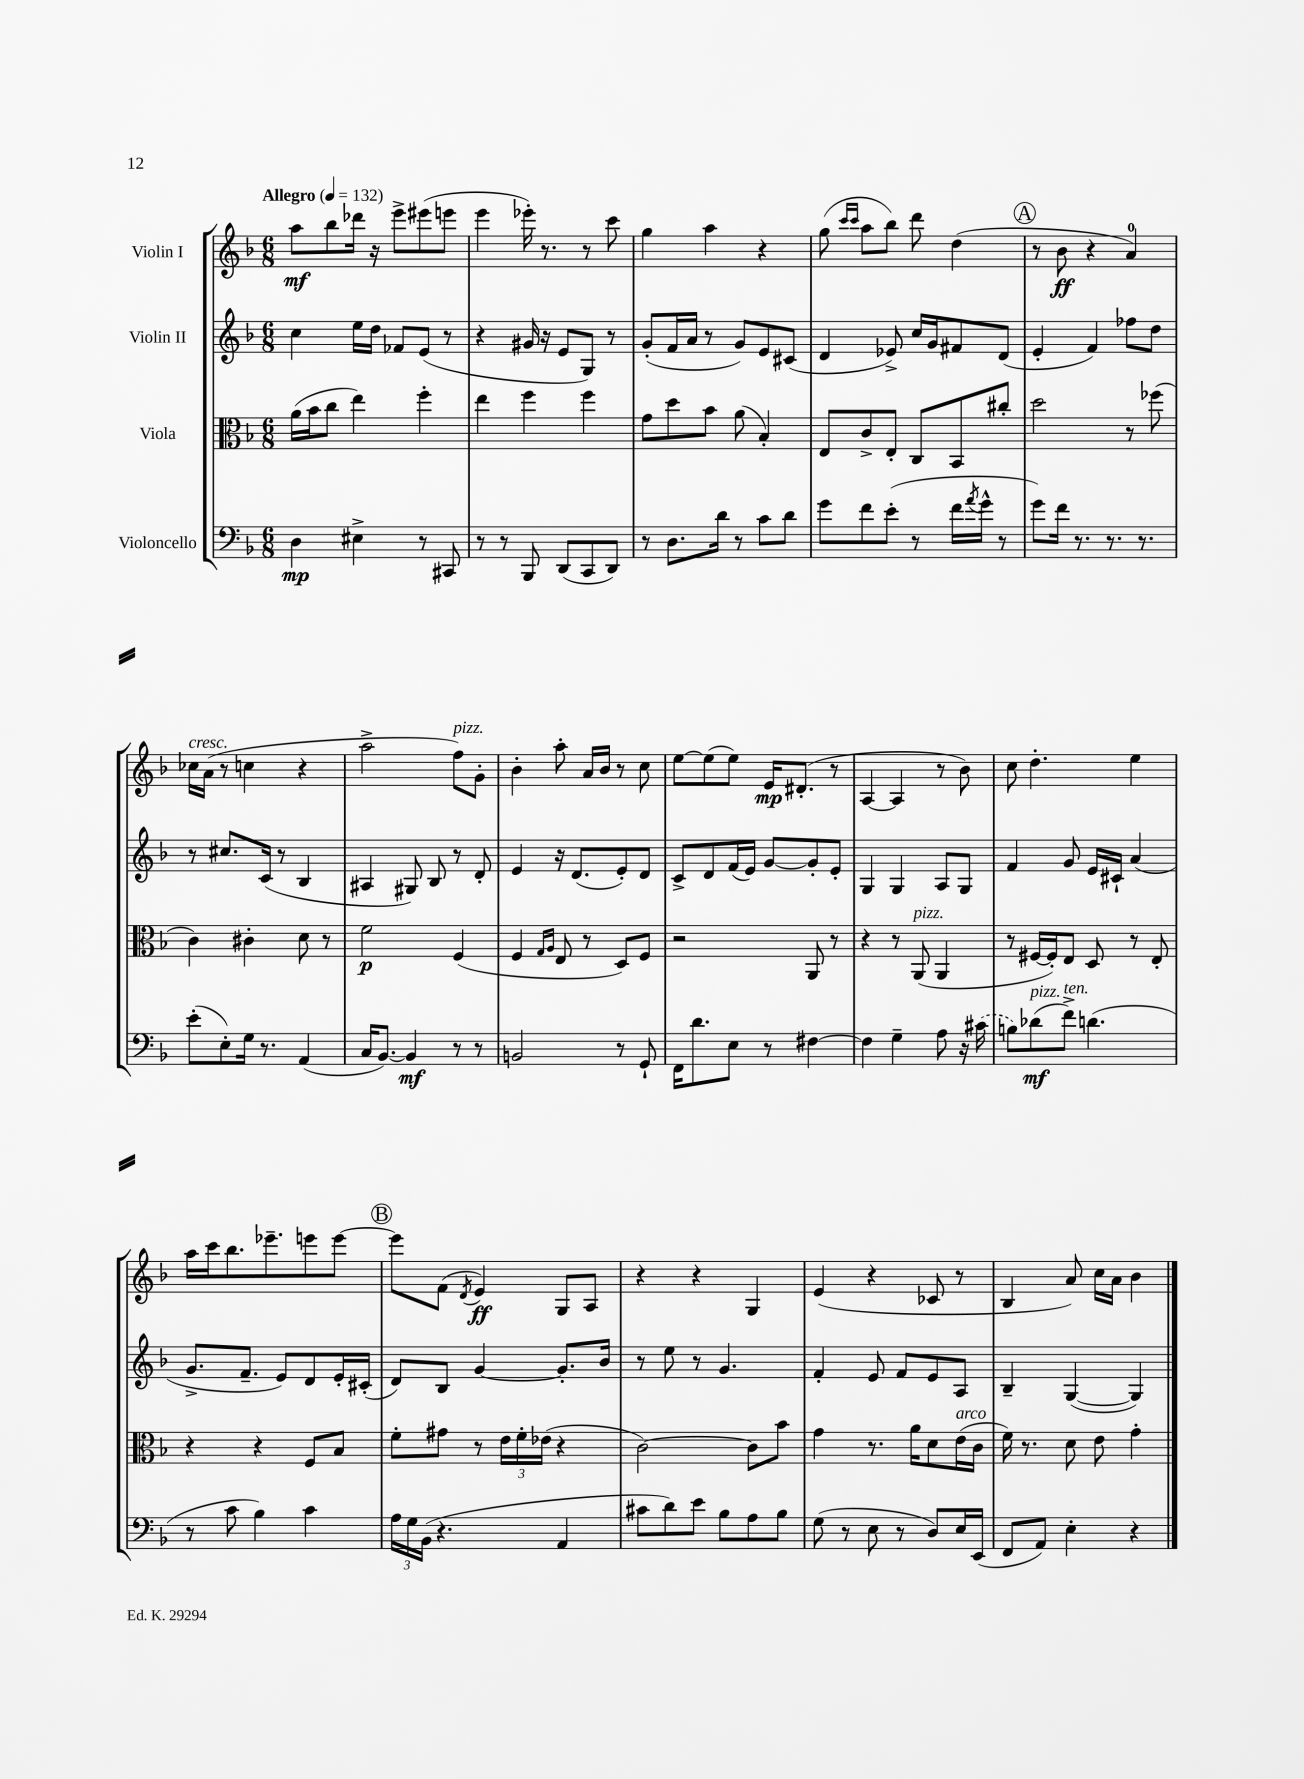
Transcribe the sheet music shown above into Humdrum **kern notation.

**kern	**kern	**kern	**kern
*staff4	*staff3	*staff2	*staff1
*clefF4	*clefC3	*clefG2	*clefG2
*k[b-]	*k[b-]	*k[b-]	*k[b-]
*M6/8	*M6/8	*M6/8	*M6/8
*MM132	*MM132	*MM132	*MM132
4D\	(16a\LL	4cc\	8aa\L
.	16b-\J	.	.
.	8cc\J	.	8bb-\
4E#^\	4ee\)	16ee\LL	16ddd-\Jk
.	.	16dd\JJ	16r
.	.	8f-/L	8eee^\L
8r	4ff'\	(8e/J	(8eee#\
8CC#/	.	8r	8eee\J
=	=	=	=
8r	4ee\	4r	4eee\
8r	.	.	.
8BBB-/	4ff\	16g#/	16eee-'\)
.	.	16r	8.r
(8DD/L	.	8e/L	.
8CC/	4ff\	8G/J)	8r
8DD/J)	.	8r	8ccc\
=	=	=	=
8r	8g\L	(8g'/L	4gg\
8.D\L	8dd\	16f/L	.
.	.	16a/JJ	.
.	8b-\J	8r	4aa\
16d\Jk	.	.	.
8r	(8a\	8g/L)	.
8c\L	4B-'/)	8e/	4r
8d\J	.	(8c#/J	.
=	=	=	=
8g\L	8E/L	4d/	(8gg\
.	.	.	16qqccc/LL
.	.	.	16qqccc/JJ
8f\	8c^/	.	8aa\L
(8e'\J	8E'/J	8e-^/)	8bb-\J)
8r	8C/L	16cc/LL	8ddd\
.	.	16g/J	.
16f\LL	8BB-/	8f#/	(4dd\
8qa/	.	.	.
16g^^\JJ	.	.	.
8r	8cc#'/J	(8d/J	.
=	=	=	=
8g\L)	2dd\	4e'/	8r
16f\Jk	.	.	8b-\
8.r	.	.	.
.	.	4f/)	4r
8.r	.	.	.
.	8r	8ff-\L	4a/)
8.r	.	.	.
.	(8ff-\	8dd\J	.
=	=	=	=
(8e'\L	4c\)	8r	16cc-\LL
.	.	.	(16a\JJ
8E'\)	.	8.cc#/L	8r
16G\Jk	4c#'\	.	4cc\
8.r	.	(16c/Jk	.
.	.	8r	.
(4AA/	8d\	4B-/	4r
.	8r	.	.
=	=	=	=
16C/LK	2f\	4A#/	2aa^\
[8.BB-/J)	.	.	.
4BB-/]	.	8G#/)	.
.	.	8B-/	.
8r	(4F/	8r	8ff\L)
8r	.	8d'/	8g'\J
=	=	=	=
2BB/	4F/	4e/	4b-'\
.	16qqG/LL	.	.
.	16qqA/JJ	.	.
.	8E/	16r	8aa'\
.	.	(8.d/L	.
.	8r	.	16a/LL
.	.	.	16b-/JJ
8r	8D/L)	8e'/)	8r
8GG`/	8F/J	8d/J	8cc\
=	=	=	=
16FF\LK	2r	8c^/L	[8ee\L
8.d\	.	.	.
.	.	8d/	(8ee\]
8E\J	.	(16f/L	8ee\J)
.	.	16e/JJ)	.
8r	.	[8g/L	16e/LK
.	.	.	(8.d#'/J
[4F#\	8AA/	8g'/]	.
.	8r	8e'/J	8r
=	=	=	=
4F#\]	4r	4G/	[4A/
4G~\	8r	4G/	4A/]
.	(8AA/	.	.
8A\	4AA/	8A/L	8r
16r	.	8G/J	8b-\)
(16c#\	.	.	.
=	=	=	=
8B\L)	8r	4f/	8cc\
(8d-\	[16F#/LL	.	4.dd'\
.	16F#'/]J)	.	.
8f^\J)	8E/J	8g/	.
(4.d\	8D/	16e/LL	.
.	.	16c#`/JJ	.
.	8r	(4a/	4ee\
.	8E'/	.	.
=	=	=	=
8r	4r	8.g^/L	16aa\LL
.	.	.	16ccc\J
8c\	.	.	8.bb-\
.	.	8.f~/J	.
4B-\)	4r	.	.
.	.	.	8.eee-~\
.	.	8e/L)	.
4c\	8F/L	8d/	8eee\
.	8B-/J	16e'/L	[8eee\J
.	.	(16c#'/JJ	.
=	=	=	=
24A\LL	8f'\L	8d/L)	8eee\]L
24G\	.	.	.
(24BB-\JJ	.	.	.
4.r	8g#\J	8B-/J	(8f\J
.	.	.	8qd/
.	8r	[4g/	4e/)
.	24e\LL	.	.
.	24f'\	.	.
.	(24e-\JJ	.	.
4AA/	4r	8.g'/]L	8G/L
.	.	.	8A/J
.	.	16b-/Jk	.
=	=	=	=
8c#\L	[2c\)	8r	4r
8d\)	.	8ee\	.
8e\J	.	8r	4r
8B-\L	.	4.g/	.
8A\	8c\]L	.	4G/
8B-\J	8b-\J	.	.
=	=	=	=
(8G\	4g\	4f'/	(4e/
8r	.	.	.
8E\	8.r	8e/	4r
8r	.	8f/L	.
.	16a\LK	.	.
8D/L)	8d\	8e/	8c-/
16E/L	(16e\L	8A/J	8r
(16EE/JJ	16c\JJ	.	.
=	=	=	=
8FF/L	16f\)	4B-~/	4B-/
.	8.r	.	.
8AA/J)	.	.	.
4E'\	8d\	([4G/	8a/)
.	8e\	.	16cc\LL
.	.	.	16a\JJ
4r	4g'\	4G/])	4b-\
==	==	==	==
*-	*-	*-	*-
